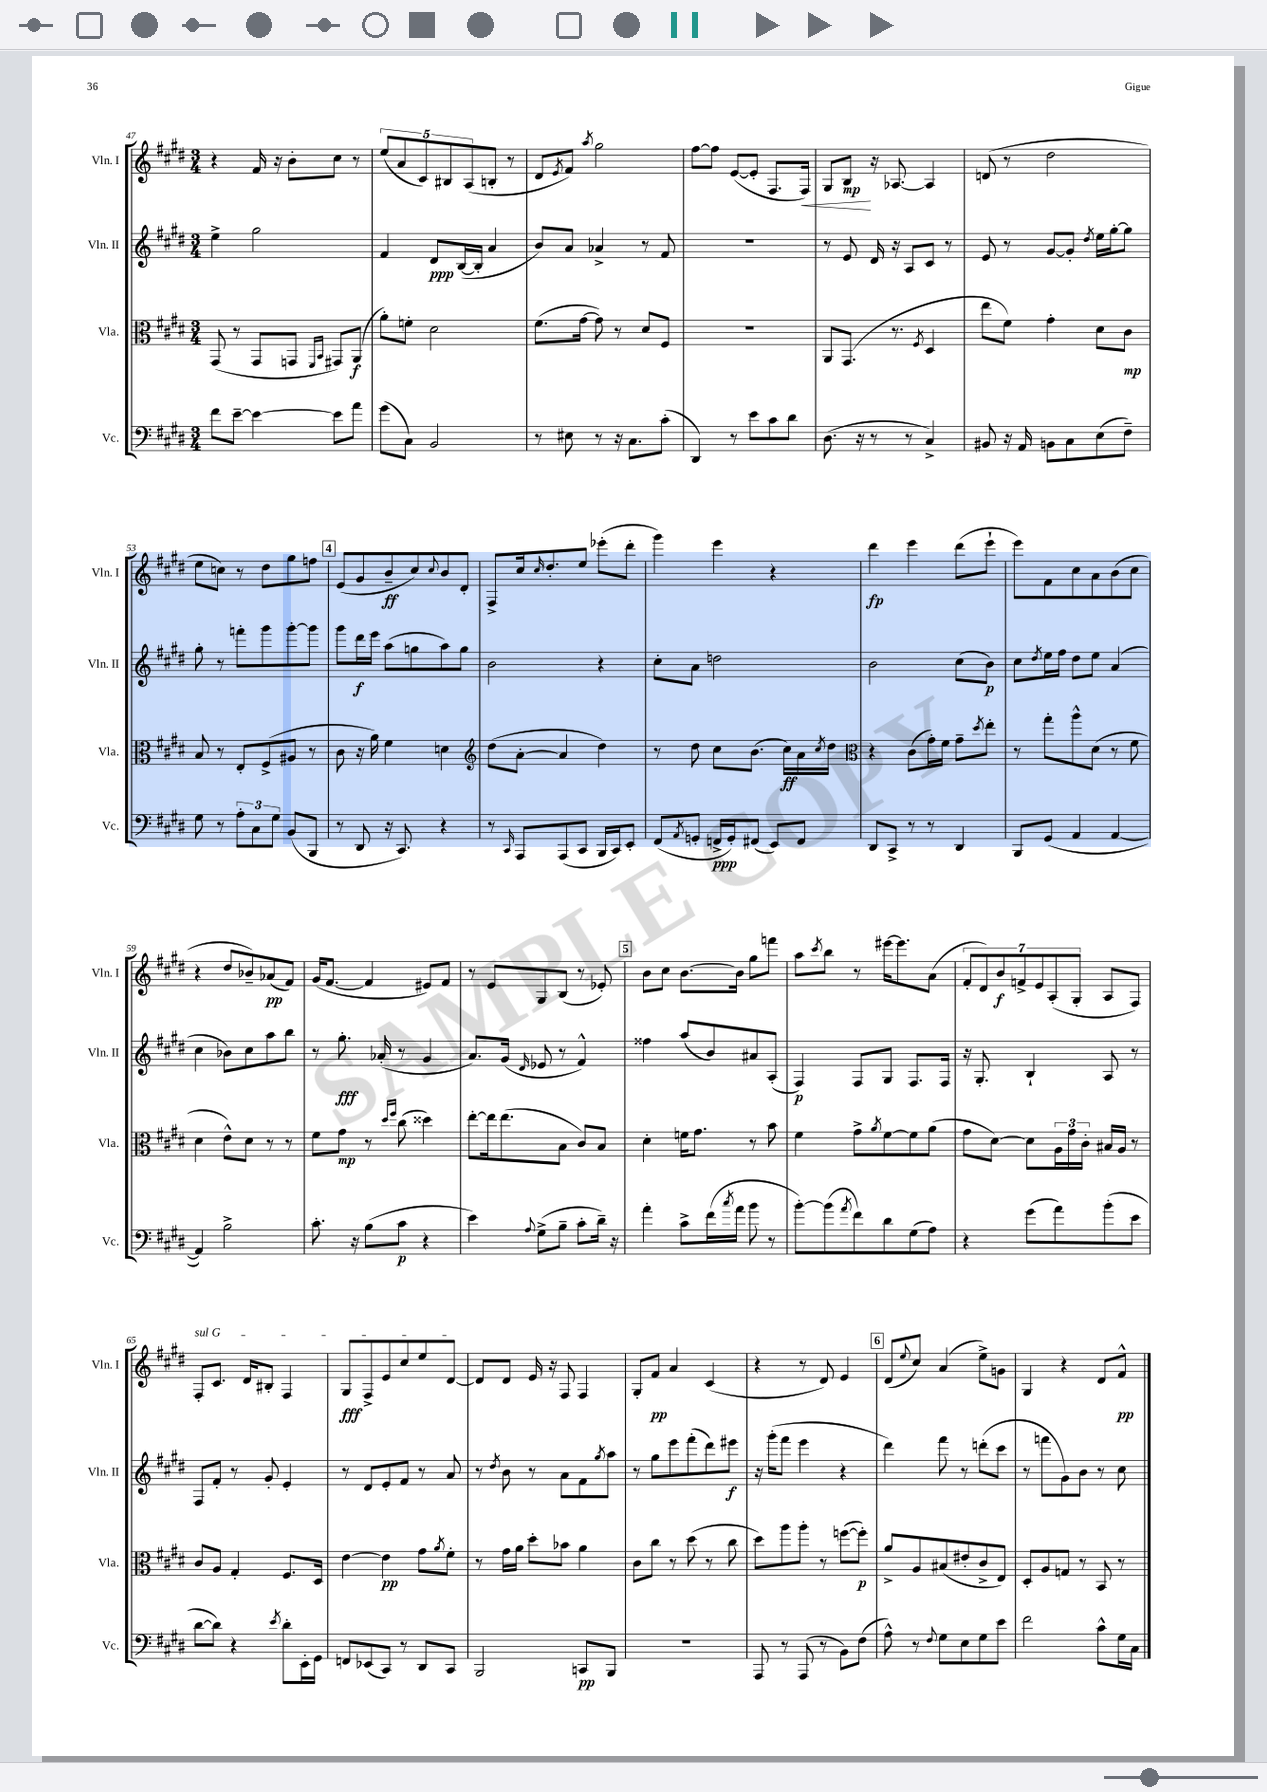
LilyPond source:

<<
\new StaffGroup <<
\new Staff = "s0" \with { instrumentName = "Vln. I" shortInstrumentName = "Vln. I" } {
    \clef treble \key e \major \numericTimeSignature \time 3/4
    r4 fis'16 r16 b'8-. cis''8 r8 |
    \tuplet 5/4 { e''8( a'8 cis'8) bis8 a8( } b8-. r8 |
    dis'8 \acciaccatura { e'8 } fis'8) \acciaccatura { a''8 } gis''2 |
    fis''8~ fis''8 e'8~( e'8-. fis8. fis16\<) |
    gis8 b8\mp\! r16 aes8.~ aes4 |
    d'8( r8 dis''2 |
    e''8 c''8) r8 dis''8 gis''8 f''8 |
    \mark \markup { \box "4" } e'8( gis'8 b'8--\ff cis''8) \appoggiatura { cis''8 } b'8 dis'8-. |
    fis8-> cis''16 \grace { cis''16 } dis''8.-. e''8 ees'''8-.( dis'''8-. |
    gis'''4) e'''4 r4 |
    dis'''4\fp e'''4 dis'''8( e'''8-! |
    e'''8) fis'8 cis''8 a'8 b'8( cis''8 |
    r4 dis''8 bes'8--) aes'8\pp( fis'8) |
    gis'16( fis'8.~ fis'4 eis'8) fis'8 |
    r8 e'8 gis8 b8( r8 ees'8-.) |
    \mark \markup { \box "5" } b'8 cis''8 b'8.~ b'16 gis''8 f'''8 |
    a''8 \acciaccatura { cis'''8 } b''8 r8 eis'''16~ eis'''8. a'8( |
    \tuplet 7/4 { fis'8-. dis'8) b'8\f f'8-> e'8 a8-.( gis8-. } a8 fis8) |
    \once \override TextSpanner.bound-details.left.text = \markup { \italic "sul G" } fis8-.\startTextSpan cis'8. dis'16 bis8-. fis4 |
    gis8\fff fis8-> e'8 cis''8 e''8 dis'8~\stopTextSpan |
    dis'8 dis'8 e'16 r16 fis8 fis4 |
    gis8-. fis'8\pp a'4 cis'4( |
    r4 r8 dis'8) e'4 |
    \mark \markup { \box "6" } dis'8( \appoggiatura { e''8 } cis''8) a'4( e''8->) g'8 |
    gis4 r4 dis'8 fis'8-^\pp \bar "|." |
}
\new Staff = "s1" \with { instrumentName = "Vln. II" shortInstrumentName = "Vln. II" } {
    \clef treble \key e \major \numericTimeSignature \time 3/4
    e''4-> gis''2 |
    fis'4 dis'8\ppp b16~( b16-. a'4 |
    b'8) a'8 aes'4-> r8 fis'8 |
    R2. |
    r8 e'8 dis'16 r16 a8 cis'8 r8 |
    e'8 r8 gis'8~ gis'8-. \acciaccatura { dis''8 } e''16 gis''16~-. gis''8 |
    gis''8-. r8 f'''8-. gis'''8 gis'''8~-. gis'''8 |
    \mark \markup { \box "4" } gis'''8 dis'''16\f e'''16 a''8( g''8 a''8) g''8 |
    b'2 r4 |
    cis''8-. a'8 d''2 |
    b'2 cis''8( b'8\p) |
    cis''8 \acciaccatura { dis''8 } e''16 fis''16 dis''8 e''8 a'4( |
    cis''4 bes'8) cis''8 a''8 b''8 |
    r8 gis''8.-.\fff aes'16-.( r8 gis'4 |
    a'8.) gis'16( \grace { dis'16 } ees'8 r8 fis'4-^) |
    \mark \markup { \box "5" } fisis''4 a''8( b'8) ais'8 a8-.( |
    fis4\p) fis8 gis8 fis8. fis16 |
    r16 gis8.-. b4-! a8 r8 |
    fis8 fis'8-. r8 gis'8-. e'4-. |
    r8 dis'8 e'8-. fis'8 r8 a'8 |
    r8 \acciaccatura { dis''8 } b'8 r8 a'8 fis'8 \acciaccatura { gis''8 } a''8 |
    r8 gis''8 e'''8 fis'''8-.( dis'''8) eis'''8\f |
    r16 gis'''16-.( fis'''8 e'''4 r4 |
    \mark \markup { \box "6" } dis'''4) fis'''8 r8 d'''8-.( cis'''8 |
    r8 f'''8 gis'8) b'8 r8 cis''8 \bar "|." |
}
\new Staff = "s2" \with { instrumentName = "Vla." shortInstrumentName = "Vla." } {
    \clef alto \key e \major \numericTimeSignature \time 3/4
    gis,8( r8 gis,8 g,8 \grace { fis,16 b,16 } gis,8) a,8\f( |
    a'8-.) f'8-. dis'2 |
    fis'8.( gis'16~ gis'8) r8 dis'8 fis8 |
    R2. |
    a,8 gis,8.( r8. \acciaccatura { fis8 } dis4 |
    e''8 fis'8) gis'4-. dis'8 cis'8\mp |
    b8 r8 e8-. fis8->( ais8 r8 |
    \mark \markup { \box "4" } cis'8 r16 a'16) fis'4 d'4 |
    \clef treble dis''8( a'8~-. a'4 dis''4) |
    r8 dis''8 cis''8 b'8.( cis''16\ff) a'16 \acciaccatura { cis''8 } dis''16 |
    \clef alto r4 cis'8( gis'16-.) fis'16 gis'8-- \acciaccatura { dis''8 } e''8-. |
    r8 gis''8-. a''8-^ dis'8( r8 fis'8 |
    dis'4 e'8-^) dis'8 r8 r8 |
    fis'8 gis'8\mp r8 \grace { dis''16 fis''16 } cis''8( disis''4) |
    e''8~-. e''16 e''8.( b8 cis'8) b8 |
    \mark \markup { \box "5" } dis'4-. f'16 gis'8. r8 b'8 |
    fis'4 gis'8-> \acciaccatura { a'8 } fis'8~ fis'8 a'8( |
    gis'8 dis'8~) dis'8 \tuplet 3/2 { a16 gis'16 cis'16-. } bis16 a16 r8 |
    cis'8 a8 gis4-. fis8. dis16 |
    e'4~ e'4\pp gis'8 \acciaccatura { a'8 } fis'8-. |
    r8 gis'16 a'16 dis''8-. bes'8 a'4 |
    cis'8 cis''8 r8 dis''8( r8 cis''8 |
    dis''8) a''8 a''8-. r8 f''8~( f''8-.\p) |
    \mark \markup { \box "6" } a'8-> a8 bis8( eis'8-. cis'8-> e8) |
    dis8-. a8 g8 r8 b,8 r8 \bar "|." |
}
\new Staff = "s3" \with { instrumentName = "Vc." shortInstrumentName = "Vc." } {
    \clef bass \key e \major \numericTimeSignature \time 3/4
    fis'8 e'8~-- e'4~ e'8 a'8 |
    gis'8( cis8) b,2 |
    r8 eis8 r8 r16 cis8. cis'8-.( |
    dis,4) r8 e'8 cis'8 dis'8 |
    dis8.( r16 r8 r8 cis4->) |
    bis,8 r16 a,16 b,8 cis8 e8( fis8--) |
    gis8 r8 \tuplet 3/2 { a8-. cis8 gis8 } b,8( b,,8 |
    \mark \markup { \box "4" } r8 dis,8 r16 cis,8.) r4 |
    r8 \grace { cis,16 } a,,8 a,,8( cis,8 b,,16 cis,16) e,8-. |
    fis,8( \acciaccatura { a,8 } g,8-. f,16->\ppp g,16-.) fis,8( e,8) fis,8 |
    dis,8 cis,8-> r8 r8 dis,4 |
    b,,8 gis,8( a,4 a,4~ |
    a,4) b2-> |
    cis'8.-. r16 b8( cis'8\p r4 |
    e'4) \appoggiatura { a8 } gis8->( b8-- cis'8-. dis'16--) r16 |
    \mark \markup { \box "5" } a'4-. cis'8-> fis'16( \acciaccatura { cis''8 } a'16 b'8 r8 |
    b'8~-.) b'8( \acciaccatura { a'8 } fis'8) dis'8 gis8( a8) |
    r4 gis'8( a'8) b'8-.( e'8 |
    dis'8~ dis'8) r4 \acciaccatura { e'8 } dis'8-. e,16-. gis,16 |
    f,8 ees,8( cis,8) r8 dis,8 cis,8 |
    b,,2 c,8\pp b,,8 |
    R2. |
    a,,8 r8 a,,8( r8 b,8) fis8( |
    \mark \markup { \box "6" } a8-^) r8 \appoggiatura { fis8 } gis8 e8 gis8 e'8 |
    fis'2 cis'8-^ gis16 cis16 \bar "|." |
}
>>
>>
\layout { \context { \Score currentBarNumber = #47 } }
